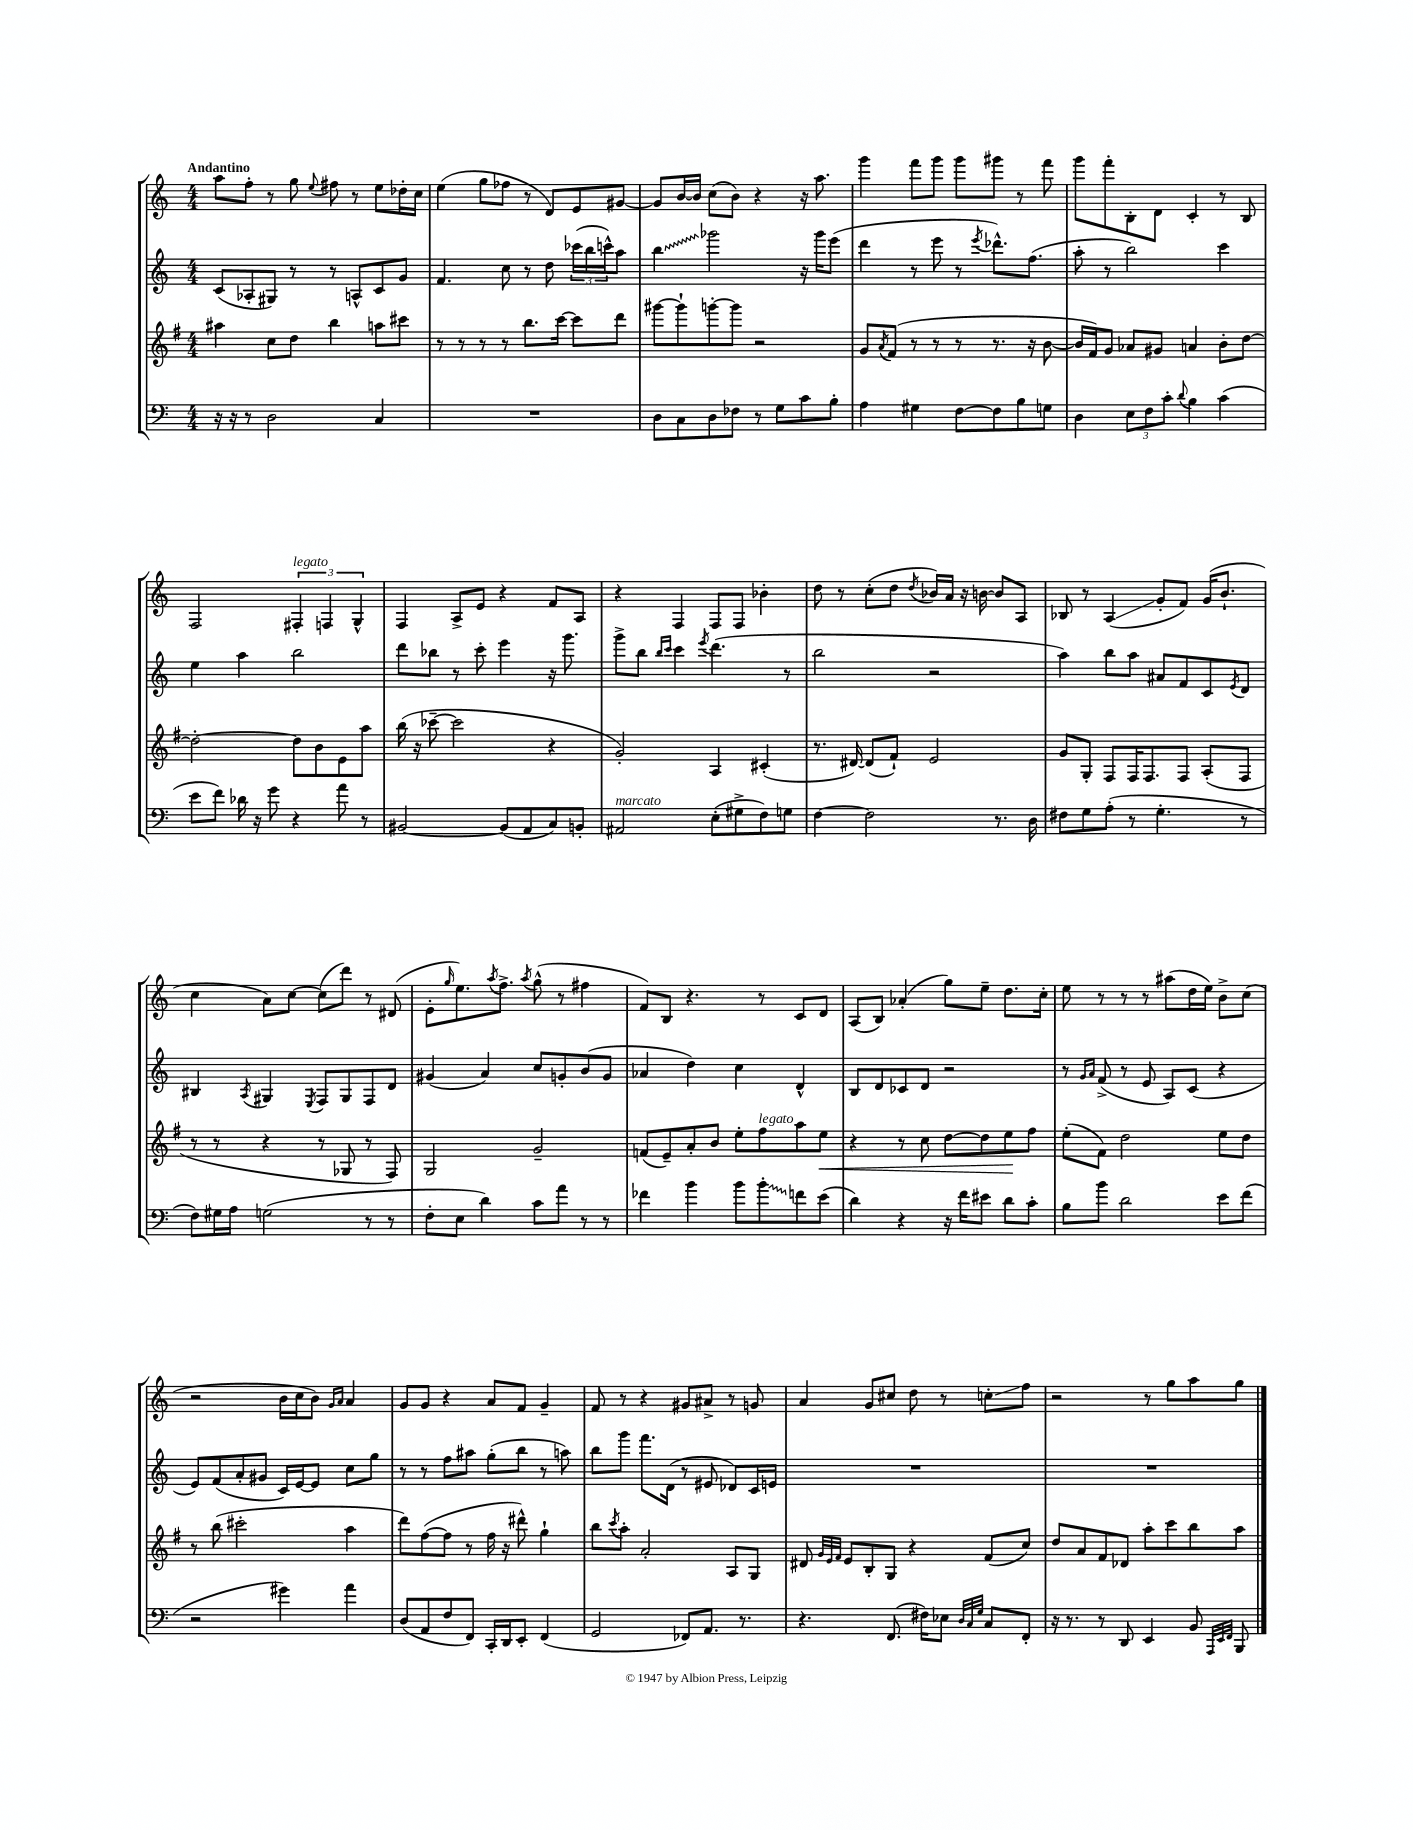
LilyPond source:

<<
\new StaffGroup <<
\new Staff = "s0" {
    \clef treble \key c \major \numericTimeSignature \time 4/4 \tempo "Andantino"
    a''8 f''8-. r8 g''8 \appoggiatura { e''8 } fis''8 r8 e''8 des''16-. c''16 |
    e''4( g''8 fes''8 r8 d'8) e'8 gis'8~ |
    gis'8 b'16~ b'16 c''8( b'8) r4 r16 a''8. |
    g'''4 f'''8 g'''8 g'''8 gis'''8 r8 f'''8 |
    g'''8 f'''8-. b8-. d'8 c'4-. r8 b8 |
    f2 \tuplet 3/2 { fis4-.^\markup { \italic "legato" } f4 g4-^ } |
    f4 a8-> e'8 r4 f'8 a8 |
    r4 f4 f8 f8 bes'4-. |
    d''8 r8 c''8-.( d''8 \acciaccatura { d''8 } bes'16) a'16 r16 b'16~ b'8 a8 |
    bes8 r8 a4\glissando( g'8-. f'8) g'16( b'8.-! |
    c''4 a'8) c''8~ c''8( d'''8) r8 dis'8( |
    e'8-. \grace { g''16 } e''8.) \acciaccatura { a''8 } f''8.-> \acciaccatura { a''8 } g''8-^( r8 fis''4 |
    f'8) b8 r4. r8 c'8 d'8 |
    a8( b8) aes'4-.( g''8) e''8-- d''8. c''16-. |
    e''8 r8 r8 r8 ais''8( d''16 e''16) b'8-> c''8( |
    r2 b'16 c''16 b'8) \grace { g'16 a'16 } a'4 |
    g'8 g'8 r4 a'8 f'8 g'4-- |
    f'8 r8 r4 gis'8 ais'8-> r8 g'8 |
    a'4 g'8 cis''8 d''8 r8 c''8-.\glissando f''8 |
    r2 r8 g''8 a''8 g''8 \bar "|." |
}
\new Staff = "s1" {
    \clef treble \key c \major \numericTimeSignature \time 4/4
    c'8( aes8-. gis8) r8 r8 a8-^ c'8 g'8 |
    f'4. c''8 r8 d''8 \tuplet 3/2 { ces'''16( b''16 c'''16-^) } a''8 |
    \once \override Glissando.style = #'zigzag b''4\glissando ges'''2 r16 ges'''16 e'''8( |
    d'''4 r8 e'''8 r8 \acciaccatura { e'''8 } des'''8.-^) f''8.( |
    a''8-. r8 b''2) c'''4 |
    e''4 a''4 b''2 |
    d'''8 bes''8 r8 c'''8-. e'''4 r16 g'''8. |
    g'''8-> b''8 \grace { b''16 c'''16 } c'''4 \acciaccatura { e'''8 } d'''4.( r8 |
    b''2 r2 |
    a''4) b''8 a''8 ais'8 f'8 c'8 \acciaccatura { e'8 } d'8 |
    bis4 \acciaccatura { a8 } gis4 \acciaccatura { e8 } f8 gis8 f8 d'8 |
    gis'4( a'4) c''8 g'8-. b'8( g'8 |
    aes'4 d''4) c''4 d'4-^ |
    b8 d'8 ces'8 d'8 r2 |
    r8 \grace { g'16 a'16 } f'8->( r8 e'8 a8) c'8( r4 |
    e'8) f'8( a'8-. gis'8 c'16) e'16~ e'8 c''8 g''8 |
    r8 r8 f''8 ais''8 g''8-.( b''8 r8 a''8) |
    b''8 g'''8 f'''8. d'16( r8 eis'8 des'8) c'16 e'16 |
    R1 |
    R1 \bar "|." |
}
\new Staff = "s2" {
    \clef treble \key g \major \numericTimeSignature \time 4/4
    ais''4 c''8 d''8 b''4 a''8 cis'''8 |
    r8 r8 r8 r8 b''8. c'''16~ c'''8 d'''8 |
    gis'''8~ gis'''8-! g'''8~-. g'''8 r2 |
    g'8 \acciaccatura { a'8 } fis'8( r8 r8 r8 r8. r16 b'8~ |
    b'16 fis'16) g'8 aes'8 gis'8 a'4 b'8-. d''8~ |
    d''2~-. d''8 b'8 e'8 a''8 |
    b''16( r16 ces'''8~-- ces'''2 r4 |
    g'2-.) a4 cis'4-.( |
    r8. dis'16~) dis'8( fis'8-!) e'2 |
    g'8 g8-. fis8 fis16 fis8. fis8 a8-.( fis8 |
    r8 r8 r4 r8 ges8 r8 fis8) |
    g2 g'2-- |
    f'8( e'8--) a'8-. b'8 e''8-. fis''8^\markup { \italic "legato" } a''8 e''8\< |
    r4 r8 c''8 d''8~ d''8 e''8\! fis''8 |
    e''8-.( fis'8) d''2 e''8 d''8 |
    r8 b''8( cis'''2-. a''4 |
    d'''8) fis''8~( fis''8 r8 fis''16 r16 dis'''8-^) g''4-! |
    b''8 \acciaccatura { c'''8 } a''8-. a'2-. a8 g8 |
    dis'8 \grace { g'32 e'32 fis'32 } e'8 b8-. g8 r4 fis'8( c''8) |
    d''8 a'8 fis'8 des'8 a''8-. c'''8 b''8 a''8 \bar "|." |
}
\new Staff = "s3" {
    \clef bass \key c \major \numericTimeSignature \time 4/4
    r16 r16 r8 d2 c4 |
    R1 |
    d8 c8 d8 fes8 r8 g8 c'8 b8-. |
    a4 gis4 f8~ f8 b8 g8 |
    d4 \tuplet 3/2 { e8 f8 c'8-. } \appoggiatura { d'8 } b4 c'4( |
    e'8 f'8) des'16 r16 g'8 r4 a'8 r8 |
    bis,2~ bis,8( a,8 c8) b,8-. |
    ais,2^\markup { \italic "marcato" } e8-.( gis8-> f8) g8 |
    f4~ f2 r8. d16 |
    fis8 g8 a8-.( r8 g4.-. r8 |
    f8) gis16 a16 g2( r8 r8 |
    f8-. e8 d'4) c'8 a'8 r8 r8 |
    fes'4 b'4 b'8 \once \override Glissando.style = #'zigzag b'8-.\glissando f'8 e'8( |
    d'4) r4 r16 f'16 eis'8 d'8 c'8-. |
    b8 b'8 d'2 e'8 f'8( |
    r2 gis'4) a'4 |
    d8( a,8 f8 f,8) c,16-. d,16 e,8-. f,4( |
    g,2 fes,8) a,8. r8. |
    r4. f,8.( fis16) ees8 \grace { d32 c32 g32 } c8 f,8-. |
    r16 r8. r8 d,8 e,4 b,8 \grace { a,,32 e,32 f,32 } b,,8 \bar "|." |
}
>>
>>
\layout { \context { \Score \remove "Bar_number_engraver" } }
